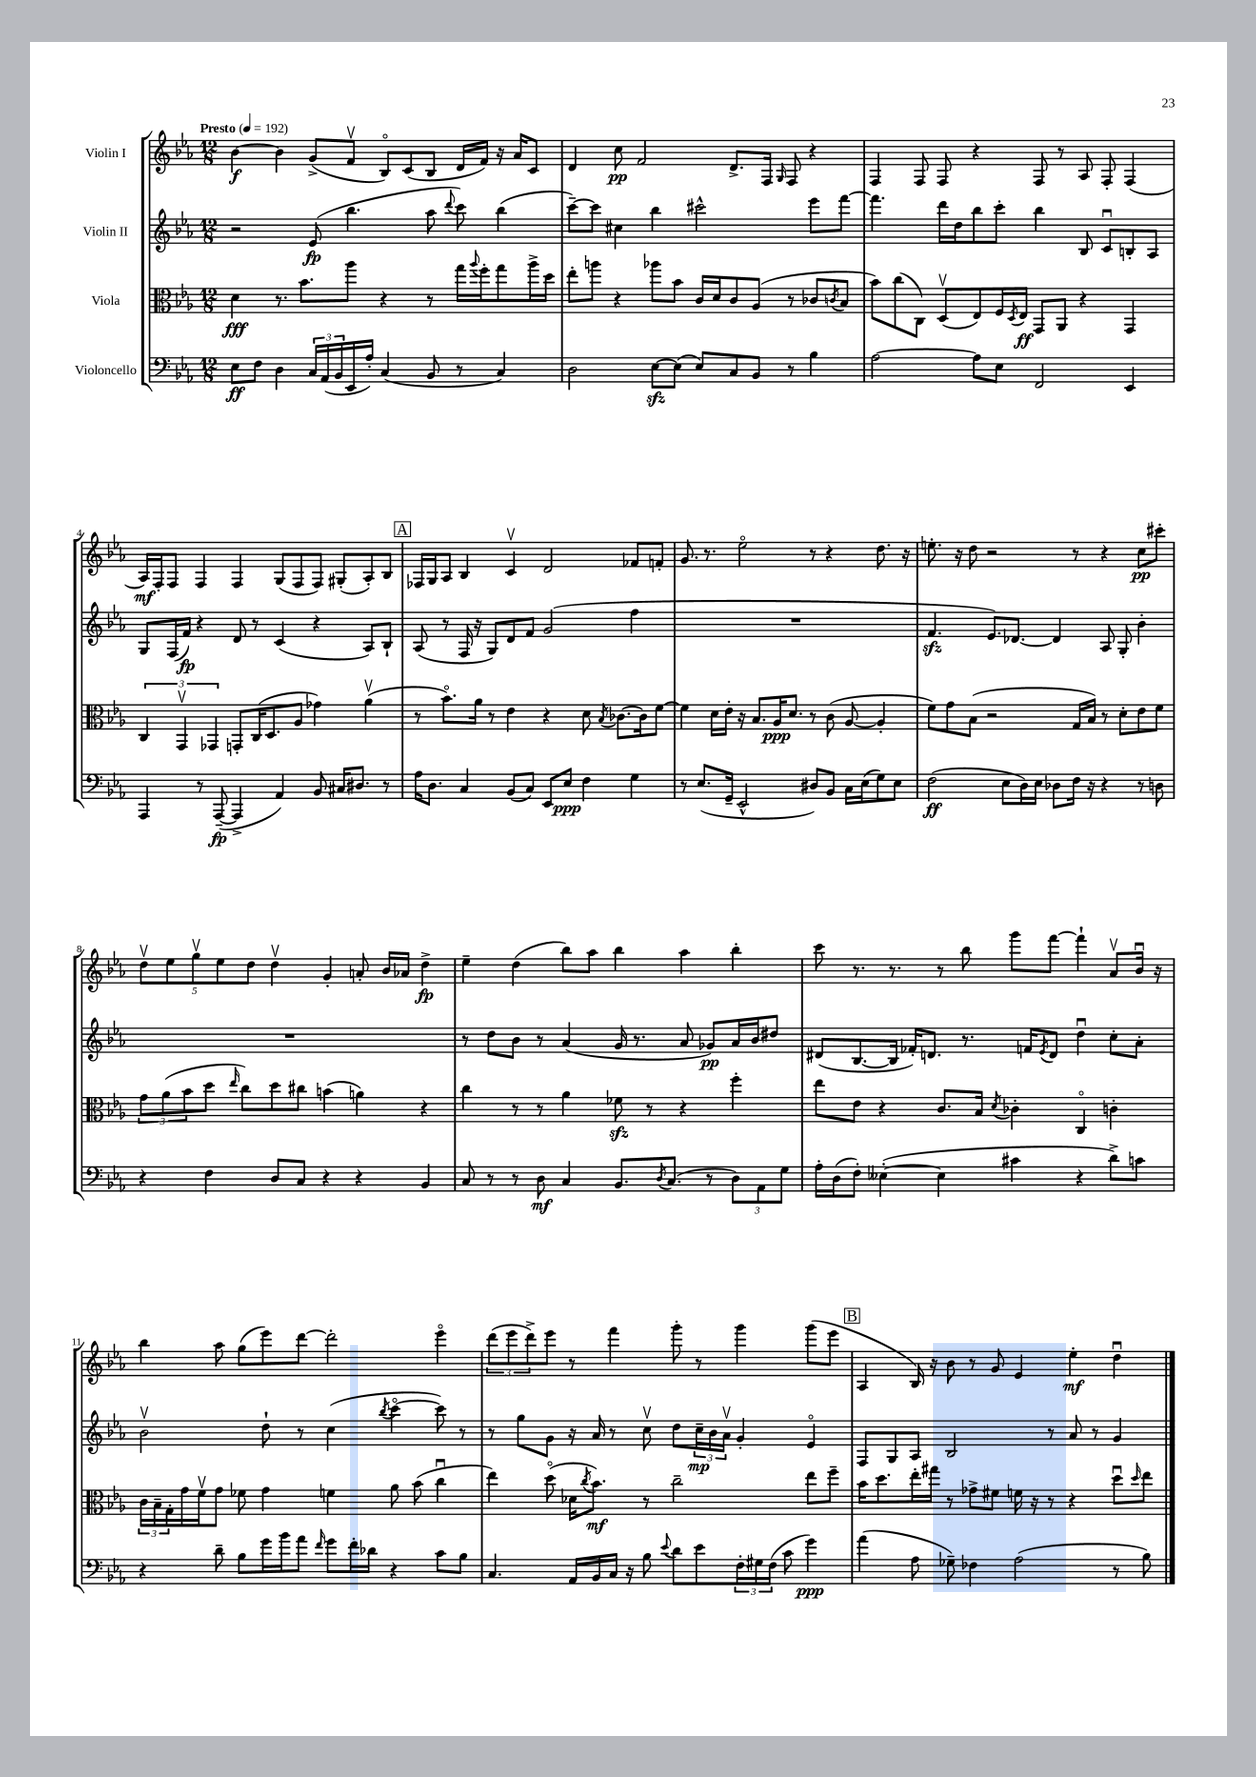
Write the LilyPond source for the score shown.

<<
\new StaffGroup <<
\new Staff = "s0" \with { instrumentName = "Violin I" } {
    \clef treble \key ees \major \numericTimeSignature \time 12/8 \tempo "Presto" 4 = 192
    bes'4~\f bes'4 g'8->( f'8\upbow bes8\flageolet) c'8( bes8 d'16 f'16) r16 aes'16 c'8 |
    d'4 c''8\pp f'2 d'8.-> f16 \grace { g16 } f8 r4 |
    f4 f8 f8 r4 f8 r8 aes8 f8-. f4( |
    aes16\mf) f16-. f8 f4 f4 g8( f8 f8) gis8-.( aes8-.) bes8 |
    \mark \markup { \box "A" } fes16 g16 aes8 bes4 c'4\upbow d'2 fes'8 f'8-. |
    g'8. r8. ees''2\flageolet r8 r4 d''8. r16 |
    e''8.-. r16 d''8 r2 r8 r4 c''8\pp cis'''8-. |
    \tuplet 5/4 { d''8\upbow ees''8 g''8\upbow ees''8 d''8 } d''4\upbow g'4-. a'8-. bes'16 aes'16 d''4->\fp |
    ees''4-- d''4( bes''8) aes''8 bes''4 aes''4 bes''4-. |
    c'''8 r8. r8. r8 bes''8 g'''8 f'''8~ f'''4-! aes'8\upbow bes'16\downbow r16 |
    bes''4 aes''8 g''8( ees'''8) d'''8~ d'''2-. ees'''4\flageolet |
    \tuplet 3/2 { d'''8( ees'''8 d'''8->) } ees'''8 r8 f'''4 g'''8-. r8 g'''4 g'''8( ees'''8 |
    \mark \markup { \box "B" } aes4 bes16) r16 bes'8 r8 g'8 ees'4 ees''4-.\mf d''4\downbow \bar "|." |
}
\new Staff = "s1" \with { instrumentName = "Violin II" } {
    \clef treble \key ees \major \numericTimeSignature \time 12/8
    r2 ees'8\fp( bes''4. aes''8 \appoggiatura { d'''8 } c'''8) bes''4( |
    c'''8~--) c'''8 cis''4 bes''4 cis'''2-^ ees'''8 f'''8~ |
    f'''4. d'''16 d''16 bes''8 c'''8-. bes''4 bes8 c'8\downbow b8-. aes8 |
    g8 f16( f'16\fp) r4 d'8 r8 c'4( r4 aes8) bes8-! |
    \mark \markup { \box "A" } aes8( r8 f16 r16 g8) d'8 f'8 g'2( f''4 |
    R1. |
    f'4.\sfz ees'8.) des'8.~ des'4 aes8 g8-. bes'4-. |
    R1. |
    r8 d''8 bes'8 r8 aes'4( g'16 r8. aes'8 ges'8\pp) aes'16 bes'16 dis''8 |
    dis'8( bes8.~ bes16 fes'16-.) d'8. r8. f'16 \acciaccatura { ees'8 } d'8 d''4\downbow c''8-. aes'8-. |
    bes'2\upbow d''8-! r8 c''4( \acciaccatura { bes''8 } c'''4~\flageolet c'''8) r8 |
    r8 g''8 g'8 r16 aes'16 r8 c''8\upbow d''8 \tuplet 3/2 { c''16--\mp bes'16 aes'16\upbow } g'4-. ees'4\flageolet |
    \mark \markup { \box "B" } f8 g8 aes8 bes2 r8 aes'8 r8 g'4 \bar "|." |
}
\new Staff = "s2" \with { instrumentName = "Viola" } {
    \clef alto \key ees \major \numericTimeSignature \time 12/8
    d'4\fff r8. bes'8. aes''8 r4 r8 g''16 \appoggiatura { aes''8 } f''16-. g''8 aes''16-> d''16 |
    ees''8-. a''8 r4 aes''8 bes'8 c'16 d'16 c'8 aes8( r8 ces'8 \acciaccatura { c'8 } bes8 |
    bes'8) c''8( c8) d8\upbow( ees8) f16 \acciaccatura { d8 } ees16\ff g,8 aes,8 r4 g,4 |
    \tuplet 3/2 { c4 g,4\upbow ges,4 } g,8-. c16( d8. aes8 ges'4) aes'4\upbow( |
    \mark \markup { \box "A" } r8 bes'8.\flageolet) aes'16 r8 ees'4 r4 d'8 \acciaccatura { bes8 } ces'8.~ ces'16 f'8~ |
    f'4 d'16 ees'16-. r16 bes8. aes16\ppp d'8. r8 c'8( aes8~ aes4-. |
    f'8) g'8 bes8( r2 g16 bes16) r8 d'8-. ees'8 f'8 |
    \tuplet 3/2 { g'8 aes'8( bes'8 } d''8 \grace { ees''16 } c''8) d''8 cis''8 b'4( a'4) r4 |
    c''4 r8 r8 aes'4 fes'8\sfz r8 r4 f''4-. |
    ees''8 ees'8 r4 c'8. bes16 \acciaccatura { d'8 } ces'4-. c4\flageolet c'4-. |
    \tuplet 3/2 { c'16 bes16-- g16-. } g'16 f'16\upbow g'8 fes'8 g'4 f'4 aes'8 bes'8( c''4\downbow |
    ees''4) d''8\flageolet( des'16 \acciaccatura { c''8 } bes'8.\mf) r8 c''2-- ees''8 f''8-- |
    \mark \markup { \box "B" } bes'16 d''8. ees''16-. gis''16 r8 ges'8-> fis'8 f'16 r16 r8 r4 d''8\downbow \grace { d''16 } ees''8 \bar "|." |
}
\new Staff = "s3" \with { instrumentName = "Violoncello" } {
    \clef bass \key ees \major \numericTimeSignature \time 12/8
    ees8\ff f8 d4 \tuplet 3/2 { c16 aes,16( bes,16 } ees,16 aes16-.) c4( bes,8 r8 c4) |
    d2 ees8~\sfz ees8( ees8) c8 bes,8 r8 bes4 |
    aes2~ aes8 ees8 f,2 ees,4 |
    aes,,4 r8 aes,,8~--\fp( aes,,4-> aes,4) bes,8 cis16 dis8. r8 |
    \mark \markup { \box "A" } aes16 d8. c4 bes,8( c8) ees,8 ees8\ppp f4 g4 |
    r8 ees8.( g,16-- ees,2-^ dis8) bes,8 c16 ees16( g8) ees8 |
    f2\ff( ees8 d16) ees16 des8 f16 r16 r4 r8 d8 |
    r4 f4 d8 c8 r4 r4 bes,4 |
    c8 r8 r8 d8\mf c4 bes,8. \acciaccatura { d8 } c8.( r8 \tuplet 3/2 { d8) aes,8 g8 } |
    aes16-. d16( f8-.) eeses4~-.( eeses4 cis'4 r4 d'8->) c'8 |
    r4 d'8-- bes8 g'16 bes'16 aes'8 \grace { f'16 } g'8 f'16-. des'16 r4 c'8 bes8 |
    c4. aes,16 bes,16 c16 r16 bes8 \appoggiatura { ees'8 } d'8 ees'8 \tuplet 3/2 { f16-. gis16 f16( } c'8 g'4\ppp) |
    \mark \markup { \box "B" } aes'4( aes8 ges8--) fes4 aes2( r8 bes8) \bar "|." |
}
>>
>>
